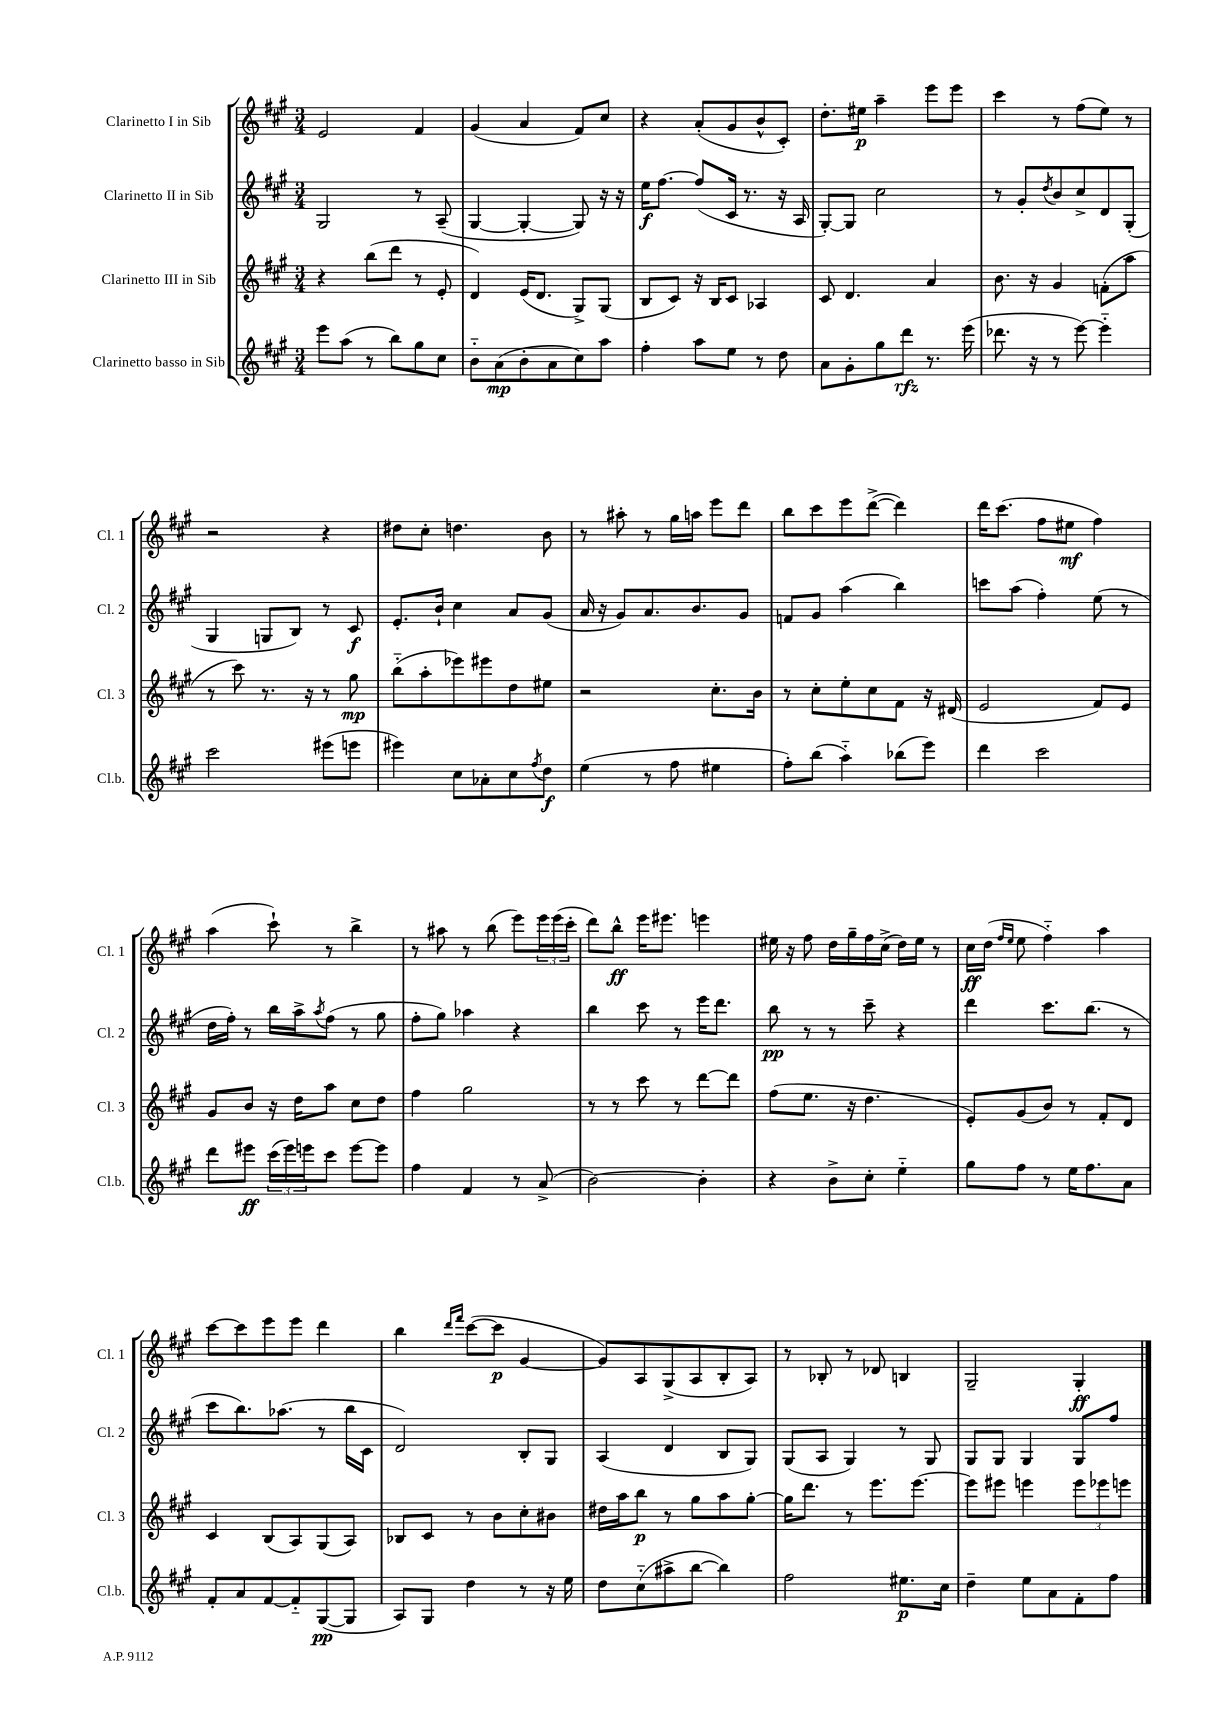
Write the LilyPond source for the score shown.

<<
\new StaffGroup <<
\new Staff = "s0" \with { instrumentName = "Clarinetto I in Sib" shortInstrumentName = "Cl. 1" } {
    \clef treble \key a \major \numericTimeSignature \time 3/4
    e'2 fis'4 |
    gis'4( a'4 fis'8) cis''8 |
    r4 a'8-.( gis'8 b'8-^ cis'8-.) |
    d''8.-. eis''16\p a''4-- e'''8 e'''8 |
    cis'''4 r8 fis''8( e''8) r8 |
    r2 r4 |
    dis''8 cis''8-. d''4. b'8 |
    r8 ais''8-. r8 gis''16 a''16 e'''8 d'''8 |
    b''8 cis'''8 e'''8 d'''8~->( d'''4) |
    d'''16 cis'''8.( fis''8 eis''8\mf fis''4) |
    a''4( cis'''8-!) r8 b''4-> |
    r8 ais''8 r8 b''8( e'''8) \tuplet 3/2 { e'''16 e'''16( cis'''16-. } |
    d'''8) b''8-^\ff e'''16 eis'''8. e'''4 |
    eis''16 r16 fis''8 d''16 gis''16-- fis''16 cis''16->( d''16) eis''16 r8 |
    cis''16\ff d''16( \grace { fis''16 e''16 } e''8 fis''4-_) a''4 |
    cis'''8~ cis'''8 e'''8 e'''8 d'''4 |
    b''4 \grace { d'''16 fis'''16 } cis'''8~( cis'''8\p gis'4~ |
    gis'8) a8 gis8->( a8 b8-. a8) |
    r8 bes8-. r8 des'8 b4 |
    gis2-- gis4-.\ff \bar "|." |
}
\new Staff = "s1" \with { instrumentName = "Clarinetto II in Sib" shortInstrumentName = "Cl. 2" } {
    \clef treble \key a \major \numericTimeSignature \time 3/4
    gis2 r8 a8--( |
    gis4~ gis4~-. gis8) r16 r16 |
    e''16\f fis''8.~ fis''8( cis'16 r8. r16 a16 |
    gis8~-.) gis8 cis''2 |
    r8 gis'8-. \acciaccatura { d''8 } b'8 cis''8-> d'8 gis8-.( |
    gis4 g8 b8) r8 cis'8\f |
    e'8.-. b'16-! cis''4 a'8 gis'8( |
    a'16 r16 gis'8) a'8. b'8. gis'8 |
    f'8 gis'8 a''4( b''4) |
    c'''8 a''8( fis''4-.) e''8( r8 |
    d''16 fis''16-.) r8 b''16 a''16-> \acciaccatura { a''8 } fis''8( r8 gis''8 |
    fis''8-. gis''8) aes''4 r4 |
    b''4 cis'''8 r8 e'''16 d'''8. |
    b''8\pp r8 r8 cis'''8-- r4 |
    d'''4 cis'''8. b''8.( r8 |
    cis'''8 b''8.) aes''8.( r8 b''16 cis'16 |
    d'2) b8-. gis8 |
    a4( d'4 b8 gis8) |
    gis8( a8 gis4) r8 gis8 |
    gis8 gis8 gis4 gis8 fis''8 \bar "|." |
}
\new Staff = "s2" \with { instrumentName = "Clarinetto III in Sib" shortInstrumentName = "Cl. 3" } {
    \clef treble \key a \major \numericTimeSignature \time 3/4
    r4 b''8( d'''8 r8 e'8-. |
    d'4) e'16( d'8. gis8->) gis8( |
    b8 cis'8) r16 b16 cis'8 aes4 |
    cis'8 d'4. a'4 |
    b'8. r16 gis'4 f'8-.( a''8 |
    r8 cis'''8) r8. r16 r8 gis''8\mp |
    b''8-_( a''8-. ees'''8) eis'''8 d''8 eis''8 |
    r2 cis''8.-. b'16 |
    r8 cis''8-. e''8-. cis''8 fis'8 r16 dis'16( |
    e'2 fis'8) e'8 |
    gis'8 b'8 r16 d''16 a''8 cis''8 d''8 |
    fis''4 gis''2 |
    r8 r8 cis'''8 r8 d'''8~ d'''8 |
    fis''8( e''8. r16 d''4. |
    e'8-.) gis'8( b'8) r8 fis'8-. d'8 |
    cis'4 b8( a8) gis8( a8) |
    bes8 cis'8 r8 b'8 cis''8-. bis'8 |
    dis''16 a''16 b''8\p r8 gis''8 a''8 gis''8~-. |
    gis''16 d'''8. r8 e'''8. e'''8.~ |
    e'''8 eis'''8 e'''4 \tuplet 3/2 { e'''8 ees'''8 e'''8 } \bar "|." |
}
\new Staff = "s3" \with { instrumentName = "Clarinetto basso in Sib" shortInstrumentName = "Cl.b." } {
    \clef treble \key a \major \numericTimeSignature \time 3/4
    e'''8 a''8( r8 b''8) gis''8 cis''8 |
    b'8-_ a'8\mp( b'8-. a'8 cis''8) a''8 |
    fis''4-. a''8 e''8 r8 d''8 |
    a'8 gis'8-. gis''8 d'''8\rfz r8. e'''16( |
    des'''8. r16 r8 e'''8~) e'''4-_ |
    cis'''2 eis'''8( e'''8 |
    eis'''4) cis''8 aes'8-. cis''8 \acciaccatura { fis''8 } d''8\f |
    e''4( r8 fis''8 eis''4 |
    fis''8-.) b''8( a''4-_) bes''8( e'''8) |
    d'''4 cis'''2 |
    d'''8 eis'''8\ff \tuplet 3/2 { cis'''16( eis'''16) e'''16 } cis'''8 e'''8~ e'''8 |
    fis''4 fis'4 r8 a'8->( |
    b'2~) b'4-. |
    r4 b'8-> cis''8-. e''4-_ |
    gis''8 fis''8 r8 e''16 fis''8. a'8 |
    fis'8-. a'8 fis'8~ fis'8-_ gis8~\pp( gis8 |
    a8) gis8 d''4 r8 r16 e''16 |
    d''8 cis''8-_( ais''8-> b''8~ b''4) |
    fis''2 eis''8.\p cis''16 |
    d''4-- e''8 a'8 fis'8-. fis''8 \bar "|." |
}
>>
>>
\layout { \context { \Score \remove "Bar_number_engraver" } }
